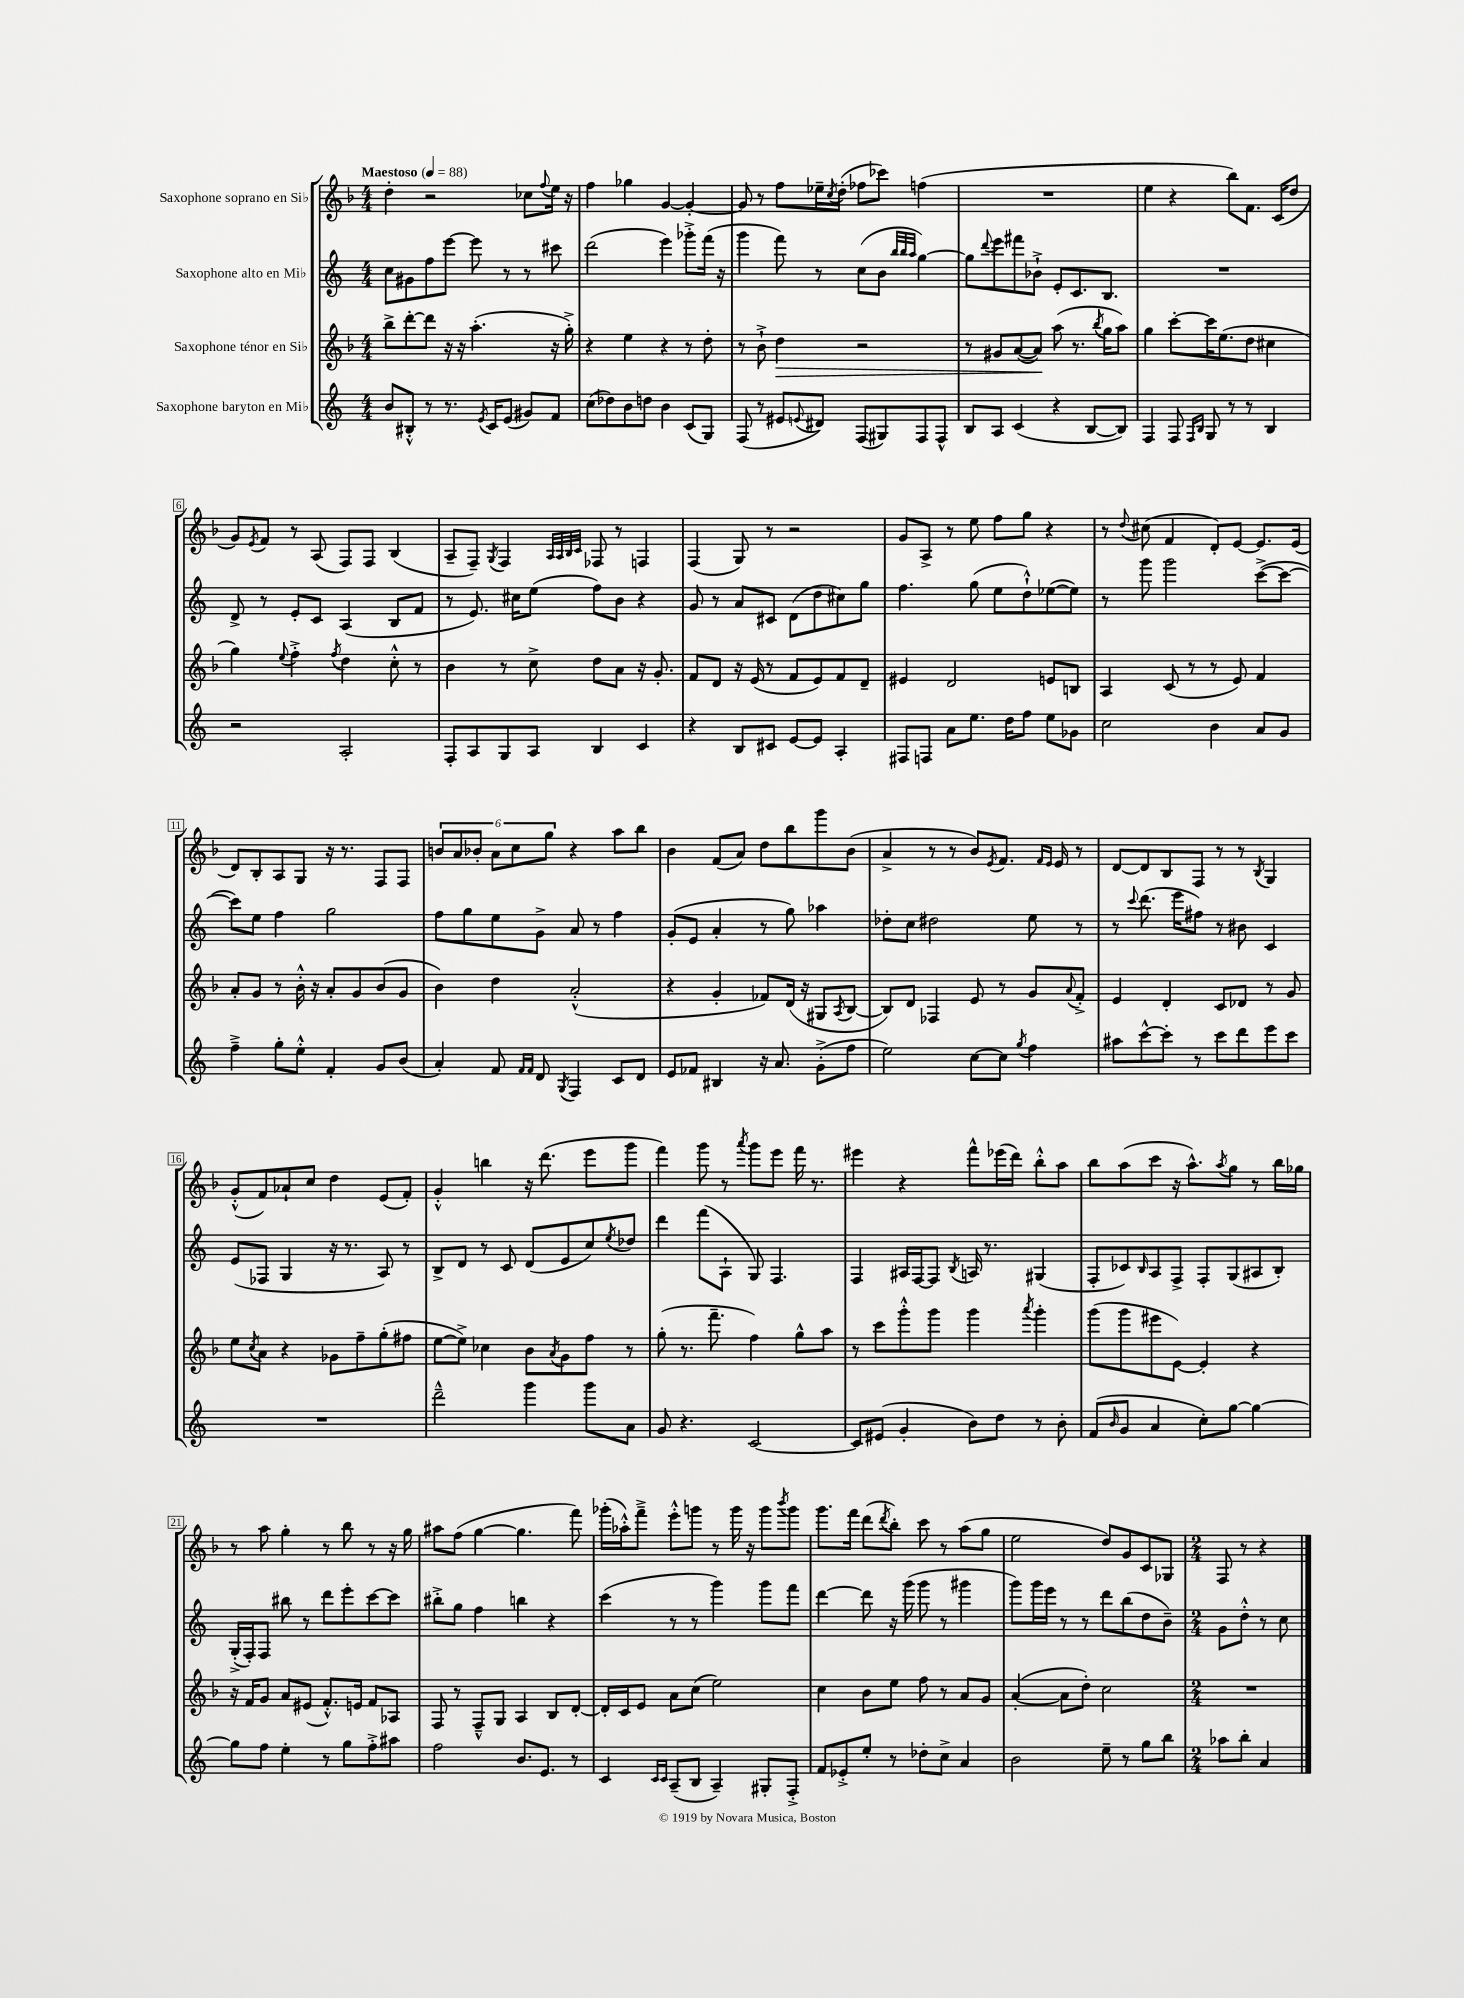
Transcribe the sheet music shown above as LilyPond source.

<<
\new StaffGroup <<
\new Staff = "s0" \with { instrumentName = "Saxophone soprano en Sib" } {
    \clef treble \key f \major \numericTimeSignature \time 4/4 \tempo "Maestoso" 4 = 88
    d''4-. r2 ces''8 \appoggiatura { f''8 } e''16 r16 |
    f''4 ges''4 g'4~ g'4~-. |
    g'8 r8 f''8 ees''16-- \acciaccatura { c''8 } d''16-.( fes''8 ces'''8) f''4( |
    R1 |
    e''4 r4 bes''8) f'8. c'16( d''8 |
    g'8) \acciaccatura { e'8 } f'8 r8 a8( f8) f8 bes4( |
    a8-- f8--) \acciaccatura { g8 } f4 \grace { a32 a32 bes32 c'32 } fes8 r8 f4 |
    f4( g8) r8 r2 |
    g'8 a8-> r8 e''8 f''8 g''8 r4 |
    r8 \appoggiatura { d''8 } cis''8( f'4 d'8-.) e'8~ e'8. e'16( |
    d'8) bes8-. a8 g8 r16 r8. f8 f8 |
    \tuplet 6/4 { b'8 a'8 bes'8-. a'8 c''8 g''8 } r4 a''8 bes''8 |
    bes'4 f'8( a'8) d''8 bes''8 g'''8 bes'8( |
    a'4-> r8 r8 bes'8) \acciaccatura { e'8 } f'8. \grace { f'16 e'16 } e'16 r8 |
    d'8~ d'8 bes8 f8 r8 r8 \acciaccatura { bes8 } g4 |
    g'8-.-^( f'8) aes'8-! c''8 d''4 e'8( f'8-.) |
    g'4-.-^ b''4 r16 d'''8.( e'''8 g'''8 |
    f'''4) g'''8 r8 \acciaccatura { a'''8 } g'''8 e'''8 f'''16 r8. |
    eis'''4 r4 f'''8-^ ees'''16( d'''16) bes''8-.-^ a''8 |
    bes''8 a''8( c'''8 r16 a''8.-^) \acciaccatura { a''8 } g''8 r8 bes''16 ges''16 |
    r8 a''8 g''4-. r8 bes''8 r8 r16 g''16 |
    ais''8 f''8( g''4~ g''4. f'''8) |
    ges'''16-.( aes''16-.-^) f'''8---> e'''8-.-^ g'''8 r8 g'''16 r16 g'''8 \acciaccatura { bes'''8 } g'''8 |
    g'''8. f'''16 d'''8( \acciaccatura { d'''8 } bes''8-.) c'''8 r8 a''8( g''8 |
    e''2 d''8) g'8 c'8 ges8 |
    \numericTimeSignature \time 2/4 f8 r8 r4 \bar "|." |
}
\new Staff = "s1" \with { instrumentName = "Saxophone alto en Mib" } {
    \clef treble \key c \major \numericTimeSignature \time 4/4
    c''8 gis'8 f''8 e'''8~ e'''8 r8 r8 cis'''8 |
    d'''2( e'''4) ges'''8-.-> f'''16( r16 |
    g'''4 f'''8) r8 c''8( b'8 \grace { b''32 b''32 a''32 } g''4~) |
    g''8 \appoggiatura { d'''8 } e'''8 fis'''8 bes'8-!-> e'8-. c'8. b8. |
    R1 |
    d'8-> r8 e'8-. c'8 a4( b8 f'8 |
    r8 e'8.) cis''16 e''8( f''8) b'8 r4 |
    g'8 r8 a'8 cis'8 d'8( d''8 cis''8) g''8 |
    f''4. g''8( e''8 d''8-!-^) ees''8~( ees''8) |
    r8 g'''8 g'''2 c'''8~->( c'''8~ |
    c'''8) e''8 f''4 g''2 |
    f''8 g''8 e''8 g'8-> a'8 r8 f''4 |
    g'8-.( e'8 a'4-. r8 g''8) aes''4 |
    des''8-. c''8 dis''2 e''8 r8 |
    r8 \appoggiatura { c'''8 } d'''8.( e'''16 fis''8) r8 bis'8 c'4 |
    e'8( fes8 g4 r16 r8. a8) r8 |
    b8-> d'8 r8 c'8 d'8( e'8 c''8) \acciaccatura { e''8 } des''8 |
    d'''4 f'''8( a8-! g8) f4. |
    f4 ais16 f16~ f8 \acciaccatura { b8 } a16 r8. gis4( |
    f8-. ces'8) \grace { b16 } a8 f8-> f8-. g8( ais8 b8-.) |
    g16-.->( f16-.) f8 bis''8 r8 d'''8 e'''8-. c'''8~ c'''8 |
    bis''8-.-> g''8 f''4 b''4 r4 |
    c'''4( r8 r8 g'''4) g'''8 f'''8 |
    d'''4~ d'''8 r16 g'''16( g'''8 r8 gis'''4 |
    g'''8) g'''16 e'''16 r8 r8 d'''8 b''8( d''8 b'8--) |
    \numericTimeSignature \time 2/4 g'8 d''8-.-^ r8 c''8 \bar "|." |
}
\new Staff = "s2" \with { instrumentName = "Saxophone ténor en Sib" } {
    \clef treble \key f \major \numericTimeSignature \time 4/4
    bes''8-> d'''8~-. d'''8 r16 r16 a''4.-.( r16 g''16-.->) |
    r4 e''4 r4 r8 d''8-. |
    r8 bes'8-!-> d''4\> r2 |
    r8 gis'8 a'8~( a'8\!) a''8( r8. \acciaccatura { bes''8 } g''16 a''8) |
    g''4 c'''8~-. c'''16 e''8.( d''8 cis''4 |
    g''4) \appoggiatura { e''8 } f''4-.-> \acciaccatura { f''8 } d''4 c''8-.-^ r8 |
    bes'4 r8 c''8-> d''8 a'8 r16 g'8.-. |
    f'8 d'8 r16 e'16( r8 f'8 e'8) f'8 d'8-- |
    eis'4 d'2 e'8 b8 |
    a4 c'8( r8 r8 e'8) f'4 |
    a'8-. g'8 r8 bes'16-.-^ r16 a'8-. g'8 bes'8( g'8 |
    bes'4) d''4 a'2-.-^( |
    r4 g'4-. fes'8) d'16( r16 gis8 \acciaccatura { a8 } bes8~ |
    bes8) d'8 fes4 e'8 r8 g'8 \appoggiatura { a'8 } f'8-.-> |
    e'4 d'4-. c'8 des'8 r8 g'8 |
    e''8 \acciaccatura { c''8 } a'8 r4 ges'8 f''8-- g''8-.( fis''8 |
    e''8~ e''8->) ces''4 bes'8 \acciaccatura { a'8 } g'8 f''8 r8 |
    g''8-.( r8. f'''8.-- f''4) g''8-^ a''8 |
    r8 c'''8 g'''8-.-^ g'''8 g'''4 \acciaccatura { a'''8 } g'''4-. |
    g'''8( g'''8 eis'''8 e'8~) e'4-. r4 |
    r16 f'16 g'8 a'8 eis'8( f'8.-.-^) e'16 f'8 aes8 |
    f8 r8 f8---^ g8 a4 bes8 d'8~-. |
    d'16-. c'16 e'8 a'8 c''8( e''2) |
    c''4 bes'8 e''8 f''8 r8 a'8 g'8 |
    a'4~-.( a'8 d''8-.) c''2 |
    \numericTimeSignature \time 2/4 R2 \bar "|." |
}
\new Staff = "s3" \with { instrumentName = "Saxophone baryton en Mib" } {
    \clef treble \key c \major \numericTimeSignature \time 4/4
    b'8 bis8-.-^ r8 r8. \acciaccatura { e'8 } c'16 e'8( gis'8) f'8 |
    c''8( des''8) b'8 d''8 b'4 c'8( g8) |
    f8( r8 eis'8 \appoggiatura { e'8 } dis'8) f8( gis8) f8 f8-^ |
    b8 a8 c'4( r4 b8~ b8) |
    f4 f8 \grace { f16 b16 } g8 r8 r8 b4 |
    r2 a2-. |
    f8-. a8 g8 a8 b4 c'4 |
    r4 b8 cis'8 e'8~ e'8 a4-. |
    fis8 f8 a'8 e''8. d''16 f''8 e''8 ges'8 |
    c''2 b'4 a'8 g'8 |
    f''4---> g''8-. e''8-.-^ f'4-. g'8 b'8( |
    a'4-.) f'8 \grace { f'16 f'16 } d'8 \acciaccatura { g8 } f4 c'8 d'8 |
    e'8 fes'8 bis4 r16 a'8. g'8-.->( f''8 |
    e''2) c''8~ c''8 \acciaccatura { g''8 } f''4 |
    ais''8 c'''8~-^ c'''8-. r8 c'''8 d'''8 e'''8 c'''8 |
    R1 |
    d'''2---^ g'''4 g'''8 a'8 |
    g'8 r4. c'2~ |
    c'8 eis'8( g'4-. b'8) d''8 r8 b'8-. |
    f'8( \grace { b'16 } g'8 a'4 c''8-.) g''8~ g''4~ |
    g''8 f''8 e''4-. r8 g''8 f''8-.-> ais''8 |
    f''2 b'8. e'8. r8 |
    c'4 \grace { c'16 c'16 } a8--( b8 a4--) gis8-. f8-.-> |
    f'8 ees'8-.-> e''8-. r8 des''8-. c''8-> a'4 |
    b'2 e''8-- r8 g''8 b''8 |
    \numericTimeSignature \time 2/4 aes''8 b''8-. a'4 \bar "|." |
}
>>
>>
\layout { \context { \Score \override BarNumber.stencil = #(make-stencil-boxer 0.1 0.3 ly:text-interface::print) } }
